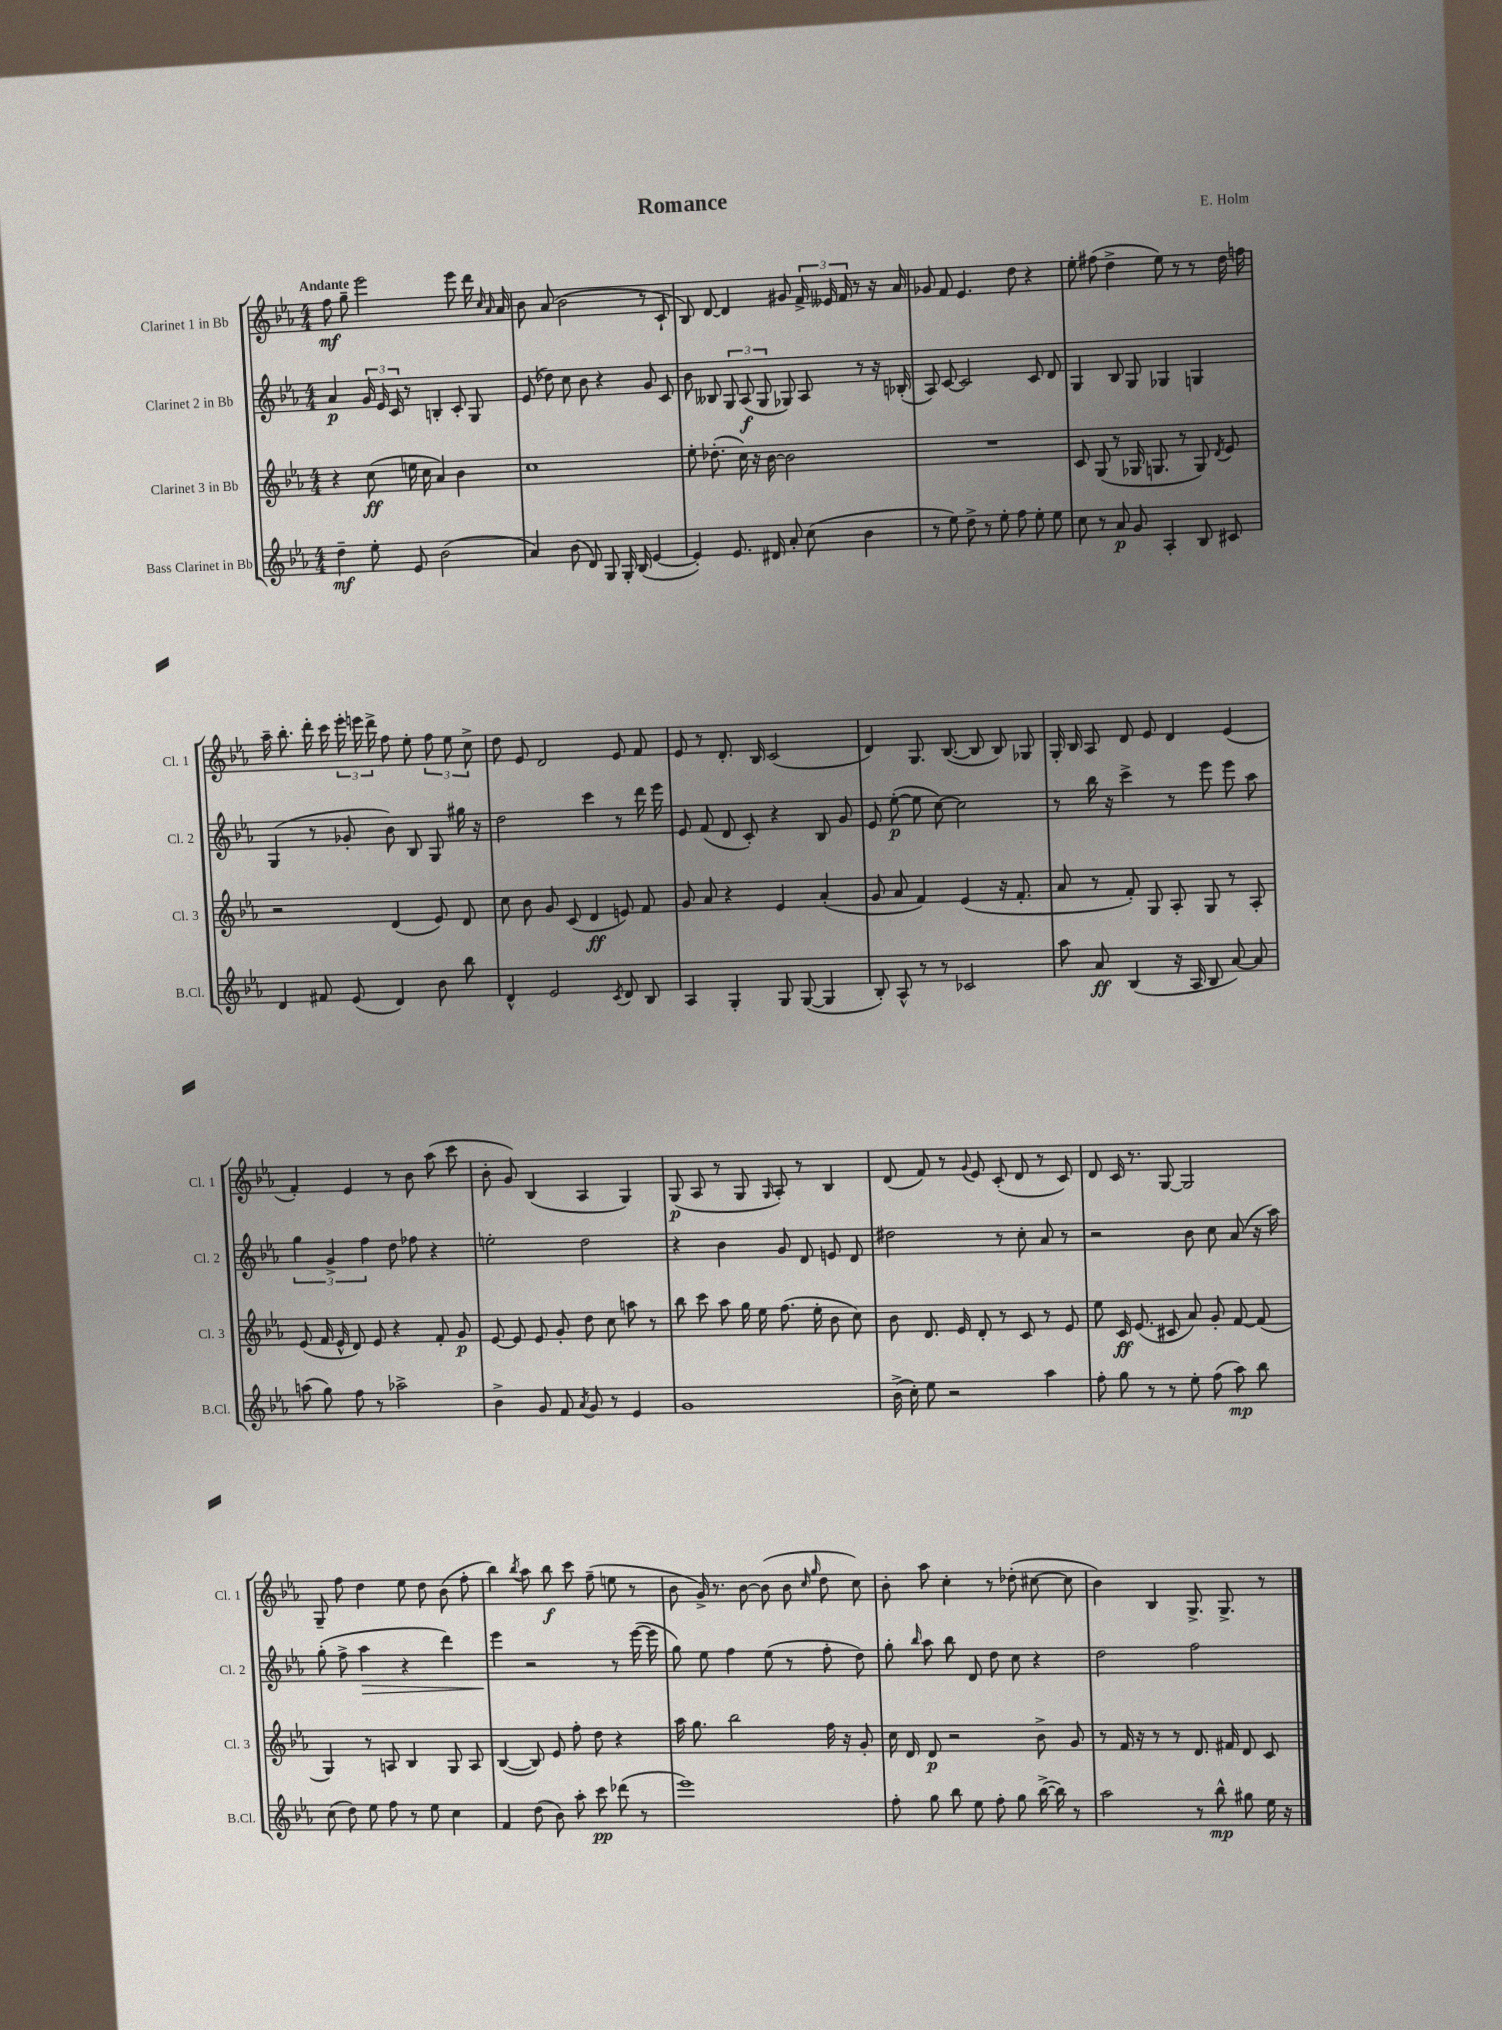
\header { title = "Romance" composer = "E. Holm" }
<<
\new StaffGroup <<
\new Staff = "s0" \with { instrumentName = "Clarinet 1 in Bb" shortInstrumentName = "Cl. 1" } {
    \clef treble \key ees \major \numericTimeSignature \time 4/4 \tempo "Andante"
    \autoBeamOff f''8\mf g''8-- ees'''2 ees'''8 d'''16 \grace { c''16 aes'16 } aes'16 |
    bes'8 aes'8( bes'2 r8 c'8-! |
    bes8) d'8~ d'4 gis'8 \tuplet 3/2 { f'16-> eeses'16 f'16 } r8 r16 aes'16 |
    ges'8 f'8 ees'4. d''8 r4 |
    ees''8-. fis''8( d''4-> ees''8) r8 r8 d''16 f''16 |
    aes''16-- bes''8.-. d'''16-. c'''16 \tuplet 3/2 { ees'''16-. e'''16 d'''16-> } f''8 ees''8-. \tuplet 3/2 { f''8 ees''8 c''8-> } |
    d''8 ees'8 d'2 ees'8 f'8 |
    ees'8 r8 d'8.-. bes16 c'2( |
    d'4) g8. bes8.~( bes8 bes8) ges8 |
    g16-. bes16 aes8 d'8 ees'8 d'4 ees'4( |
    f'4-.) ees'4 r8 bes'8 aes''8( c'''8 |
    bes'8-. g'8) bes4( aes4 g4) |
    g8\p( aes8 r8 g8 \grace { g16 } aes8-.) r8 bes4 |
    d'8( f'8) r8 \appoggiatura { g'8 } ees'8 c'8-.( d'8 r8 c'8) |
    d'8 c'16 r8. g8~ g2 |
    g8-- f''8 d''4 ees''8 d''8 bes'8( f''8-. |
    bes''4) \acciaccatura { bes''8 } aes''8 bes''8\f c'''8 f''8--( e''8 r8 |
    bes'8 g'16->) r8. bes'8~ bes'8( bes'8 \grace { c''16 g''16 } d''8 c''8) |
    bes'8-. aes''8 c''4-. r8 des''8-.( cis''8~ cis''8 |
    bes'4) bes4 g8.-> g8.-> r8 \bar "|." |
}
\new Staff = "s1" \with { instrumentName = "Clarinet 2 in Bb" shortInstrumentName = "Cl. 2" } {
    \clef treble \key ees \major \numericTimeSignature \time 4/4
    \autoBeamOff aes'4\p \tuplet 3/2 { g'16 ees'16 c'16 } r8 b4-. c'8-. g8 |
    ees'8( des''8) c''8 bes'8 r4 g'8 c'8 |
    bes'8 beses8 \tuplet 3/2 { g8 aes8\f( g8 } ges8) aes8 r8 r16 bes16-.( |
    aes8) c'8~ c'2 c'8 d'8 |
    g4 bes8 g8 ges4 g4 |
    g4( r8 ges'8-. bes'8) bes8 g8 gis''16 r16 |
    d''2 c'''4 r8 d'''16 ees'''16 |
    ees'8 f'8( d'8 c'8-.) r4 bes8 g'8 |
    ees'8 ees''8~-.\p( ees''8 c''8~) c''2 |
    r8 bes''16 r16 c'''4-> r8 ees'''8 ees'''8 aes''8 |
    \tuplet 3/2 { g''4 g'4-> f''4 } d''8 fes''8 r4 |
    e''2-. d''2 |
    r4 bes'4 g'8 d'8 e'8 d'8 |
    dis''2 r8 c''8-. aes'8 r8 |
    r2 bes'8 c''8 aes'8( r16 aes''16) |
    g''8-.( f''8-> aes''4\> r4 d'''4) |
    ees'''4\! r2 r8 ees'''16~( ees'''16 |
    g''8) ees''8 f''4 ees''8( r8 f''8-. d''8) |
    g''8-. \grace { bes''16 } aes''8 bes''8 d'8 d''8 c''8 r4 |
    d''2 f''2 \bar "|." |
}
\new Staff = "s2" \with { instrumentName = "Clarinet 3 in Bb" shortInstrumentName = "Cl. 3" } {
    \clef treble \key ees \major \numericTimeSignature \time 4/4
    \autoBeamOff r4 c''8\ff( e''16 c''16 aes'4) bes'4 |
    c''1 |
    ees''8-. des''8.-.( c''16) r16 bes'16~ bes'2 |
    R1 |
    c'8 g8( r8 ges16 g8. r8 g8) \acciaccatura { d'8 } ees'8 |
    r2 d'4( ees'8) d'8 |
    c''8 bes'8 g'8 c'8( d'4\ff e'8) f'8 |
    g'8 aes'8 r4 ees'4 aes'4-.( |
    g'8 aes'8 f'4) ees'4( r16 f'8.-. |
    aes'8 r8 f'8-.) g8 aes8-. g8 r8 aes8-. |
    ees'8( f'16 ees'16-^ d'8) ees'8 r4 f'8-. g'8\p |
    ees'8~ ees'8 ees'8 g'8-. d''8 c''8 a''8 r8 |
    bes''8 c'''8 aes''8 g''16 ees''16 f''8.( ees''16-. bes'8 c''8) |
    bes'8 d'8. ees'16 d'8-. r8 c'8 r8 ees'8 |
    ees''8 c'16\ff ees'8.( cis'8 aes'8) g'8-. f'8~ f'8( |
    g4) r8 a8 bes4 g8 a8 |
    bes4~( bes8) ees'8 f''8-. d''8 r4 |
    aes''16 g''8. bes''2 f''16 r16 g'8-. |
    c''16 d'16 d'8\p r2 bes'8-> g'8 |
    r8 f'16 r16 r8 r8 d'8. fis'16 d'8 c'8 \bar "|." |
}
\new Staff = "s3" \with { instrumentName = "Bass Clarinet in Bb" shortInstrumentName = "B.Cl." } {
    \clef treble \key ees \major \numericTimeSignature \time 4/4
    \autoBeamOff d''4--\mf ees''8-. ees'8 bes'2( |
    aes'4) bes'8( d'8) g8 g16-. bes16( ees'4~ |
    ees'4-.) ees'8. dis'16 aes'8-. c''8( bes'4 |
    r8 ees''8) d''8-> r8 ees''8-. f''8 ees''8-. ees''8 |
    c''8 r8 aes'8\p g'8 aes4-. bes8 cis'8 |
    d'4 fis'8 ees'8( d'4) bes'8 bes''8 |
    d'4-^ ees'2 \acciaccatura { c'8 } d'8 bes8 |
    aes4 g4-. g8 g8~( g4 |
    bes8-.) aes8-^ r8 r8 ces'2 |
    aes''8 aes'8\ff bes4( r16 aes16 bes8 aes'8~) aes'8 |
    a''8( g''8) f''8 r8 aes''2-> |
    bes'4-> g'8 f'8 \acciaccatura { aes'8 } g'8 r8 ees'4 |
    g'1 |
    bes'16->( c''16-.) ees''8 r2 aes''4 |
    f''8-. g''8 r8 r8 ees''8-. f''8( aes''8\mp) bes''8 |
    c''8( d''8) ees''8 f''8 r8 ees''8 c''4 |
    f'4 d''8( bes'8) aes''8-. c'''8\pp des'''8( r8 |
    ees'''1) |
    f''8-. g''8 bes''8 ees''8 f''8-. g''8 bes''16~->( bes''16) r8 |
    aes''2 r8 bes''8-^\mp gis''8 ees''16 r16 \bar "|." |
}
>>
>>
\layout { \context { \Score \remove "Bar_number_engraver" } }
